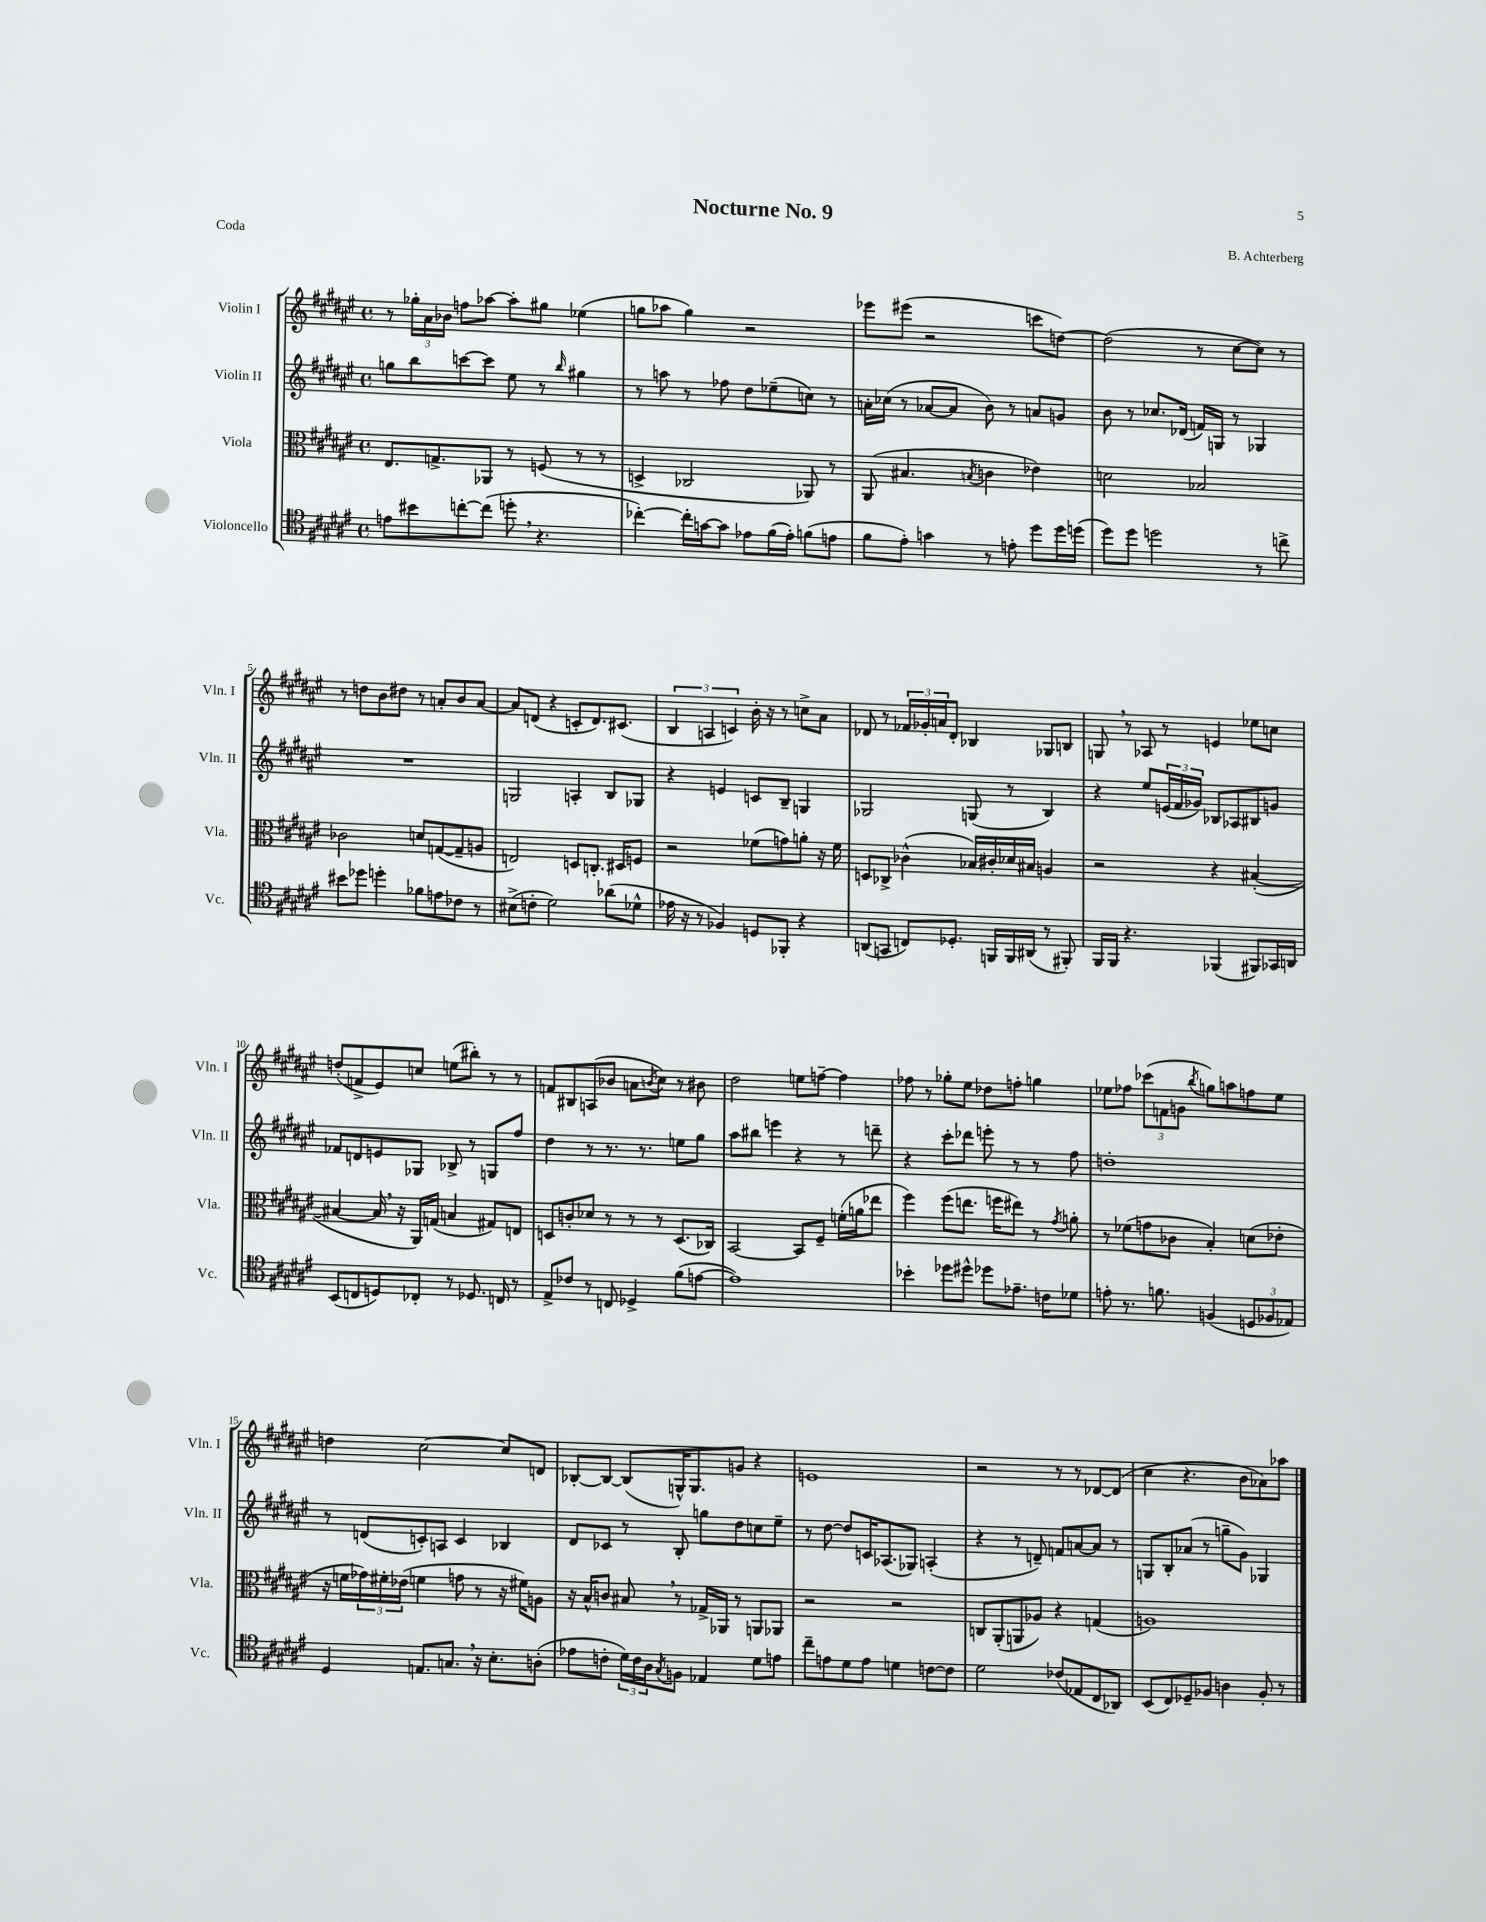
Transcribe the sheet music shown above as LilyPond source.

\header { title = "Nocturne No. 9" composer = "B. Achterberg" piece = "Coda" }
<<
\new StaffGroup <<
\new Staff = "s0" \with { instrumentName = "Violin I" shortInstrumentName = "Vln. I" } {
    \clef treble \key fis \major \defaultTimeSignature \time 4/4
    r8 \tuplet 3/2 { ges''16-. ais'16 bes'16 } f''8 aes''8~ aes''8-. gis''8 ees''4( |
    g''8 aes''8 g''4) r2 |
    ees'''8 eis'''8( r2 c'''8 d''8~) |
    d''2( r8 cis''8~ cis''8) r8 |
    r8 d''8 b'8 dis''8 r8 a'8-. b'8 a'8~ |
    a'8 d'8( r4 c'8-. d'8.) cis'8.( |
    \tuplet 3/2 { b4 a4 c'4) } b'16-. r16 r8 c''8-> ais'8 |
    des'8 r8 \tuplet 3/2 { fes'16 ges'16-. a'16 } des'8-. bes4 ges8 b8 |
    g8 \breathe r8 aes8 r8 e'4 ees''8 c''8 |
    d''8-.( f'8-> eis'8) c''8 e''8( bis''8-.) r8 r8 |
    f'8 bis8 a8( bes'8 a'8 \acciaccatura { b'8 } cis''8) r8 bis'8 |
    dis''2 e''8 f''8~-- f''4 |
    fes''8 r8 ges''8-. eis''8 des''8 f''8-. g''4 |
    ees''8 fes''8 \tuplet 3/2 { ces'''8( f'8 g'8 } \acciaccatura { b''8 } g''8) a''8 f''8 ees''8 |
    d''4 cis''2~ cis''8 d'8 |
    bes8~-. bes8~ bes8( g16-^) g8. g'8 r4 |
    e'1 |
    r2 r8 r8 des'8~ des'8( |
    cis''4 r4. b'8 aes'8) aes''8 \bar "|." |
}
\new Staff = "s1" \with { instrumentName = "Violin II" shortInstrumentName = "Vln. II" } {
    \clef treble \key fis \major \defaultTimeSignature \time 4/4
    g''8 b''8 c'''8~ c'''8 eis''8 r8 \grace { b''16 } gis''4 |
    r8 a''8 r8 fes''8 dis''8 ees''8--( c''8) r8 |
    a'16-. ces''16( r8 aes'8~ aes'8 b'8) r8 a'8 g'8 |
    b'8 r8 ces''8. des'16( f'16) g16 r8 ges4 |
    R1 |
    g2 a4-. b8 ges8 |
    r4 e'4 c'8 b8-- g4 |
    ges2 g8( r8 b4) |
    r4 eis''8 \tuplet 3/2 { e'16( fis'16 ges'16) } bes8 aes8 bis8 g'8 |
    fes'8 d'8 e'8 ges8 bes8-> r8 g8 fis''8 |
    dis''4 r8 r8. r8. e''8 gis''8 |
    ais''8 bis''8 e'''4 r4 r8 d'''8-- |
    r4 cis'''8-. des'''8 e'''8-. r8 r8 fis''8 |
    d''1-. |
    r8 d'8( c'8-.) a8 c'4 bes4 |
    dis'8 ces'8 r8 b8-. g''8 dis''8 c''8 eis''8-- |
    r8 dis''8~ dis''8 c'16 aes8.( ges8) a4-.( |
    r4 r8 d'8--) f'8 a'8~ a'8 r8 |
    g8 b8-. aes'8( r8 g''8-- gis'8) ges4 \bar "|." |
}
\new Staff = "s2" \with { instrumentName = "Viola" shortInstrumentName = "Vla." } {
    \clef alto \key fis \major \defaultTimeSignature \time 4/4
    eis8. g8.-> aes,8 r8 f8( r8 r8 |
    d4-> ces2 aes,8) r8 |
    ais,8( bis4. \acciaccatura { b8 } c'4 ees'4) |
    d'2 bes2 |
    ces'2 d'8 g8~( g8-- a8 |
    e2) d8 c8.-. dis16 f8 |
    r2 fes'8( g'8) a'8-. r16 fes'16 |
    d8 ces8-> ces'4-^( bes16) cis'16-. des'16 bis16 a4 |
    r2 r4 bis4~-.( |
    bis4~ bis16 \breathe r16 ais,16) g16( b4 gis8) e8 |
    d8 c'8-. des'8 r8 r8 r8 d8.( ces16) |
    b,2~ b,8 fis8-- f'16-.( a'16 ees''8 |
    fis''4) fis''8( e''8. f''16 eis''8) r8 \acciaccatura { gis'8 } a'8-. |
    r8 fes'8( g'8 ces'8 b4-.) d'8( ees'8-. |
    r16 f'16 \tuplet 3/2 { ges'16) fis'16-. ees'16( } f'4 g'8 r8 r16 fis'16) a8 |
    r16 b16-^ c'8 bis8 \breathe r8 ges16-> aes,16 r8 a,8 aes,8 |
    r2 r2 |
    c8 ais,8-.( a,8 aes8) r4 g4( |
    a1) \bar "|." |
}
\new Staff = "s3" \with { instrumentName = "Violoncello" shortInstrumentName = "Vc." } {
    \clef tenor \key fis \major \defaultTimeSignature \time 4/4
    e'8 bis'8 c''8~-. c''8( d''8-. \breathe r4. |
    ces''4~-.) ces''16-. g'16~ g'8 ees'8 fis'16( ees'16-.) f'8( e'8 |
    fis'8 eis'8-.) g'4 r8 e'8-. dis''8 dis''16 d''16( |
    dis''8) dis''8 d''2 r8 c''8-> |
    bis'8 des''8 d''4-. fes'8 e'8 ces'8 r8 |
    bis8->( c'8-. dis'2) aes'8( des'8-^ |
    ees'16 r16 r8 fes4) d8 fes,8-. r4 |
    a,8( g,8 c8) des8.-. f,16 f,16 ais,16( r8 fis,8-.) |
    fis,16 fis,16 r4. fes,4( fis,8) ges,16 a,16 |
    b,8( c8 d8) ces8-. r8 des8. c16 r8 |
    eis8-> ces'8 r8 c8 des4-> fis'8( e'8~ |
    e'1) |
    bes'4-. des''8 dis''8-^ des''8 ees'8.-- c'16 des'8 |
    e'8-. r8. f'8. f4( \tuplet 3/2 { d8 fes8 ees8) } |
    dis4 e8. g8. \breathe r16 b8.-. a8-.( |
    ees'8 c'8-. \tuplet 3/2 { dis'16) c'16 ais16 } \acciaccatura { gis8 } f8 ees4 dis'8 e'8 |
    cis''8-- e'8 dis'8 e'8 d'4 c'8~ c'8 |
    dis'2 ces'8( ees8 cis8 aes,8) |
    b,8( cis8) des8-- fes8 a4 fes8-. r8 \bar "|." |
}
>>
>>
